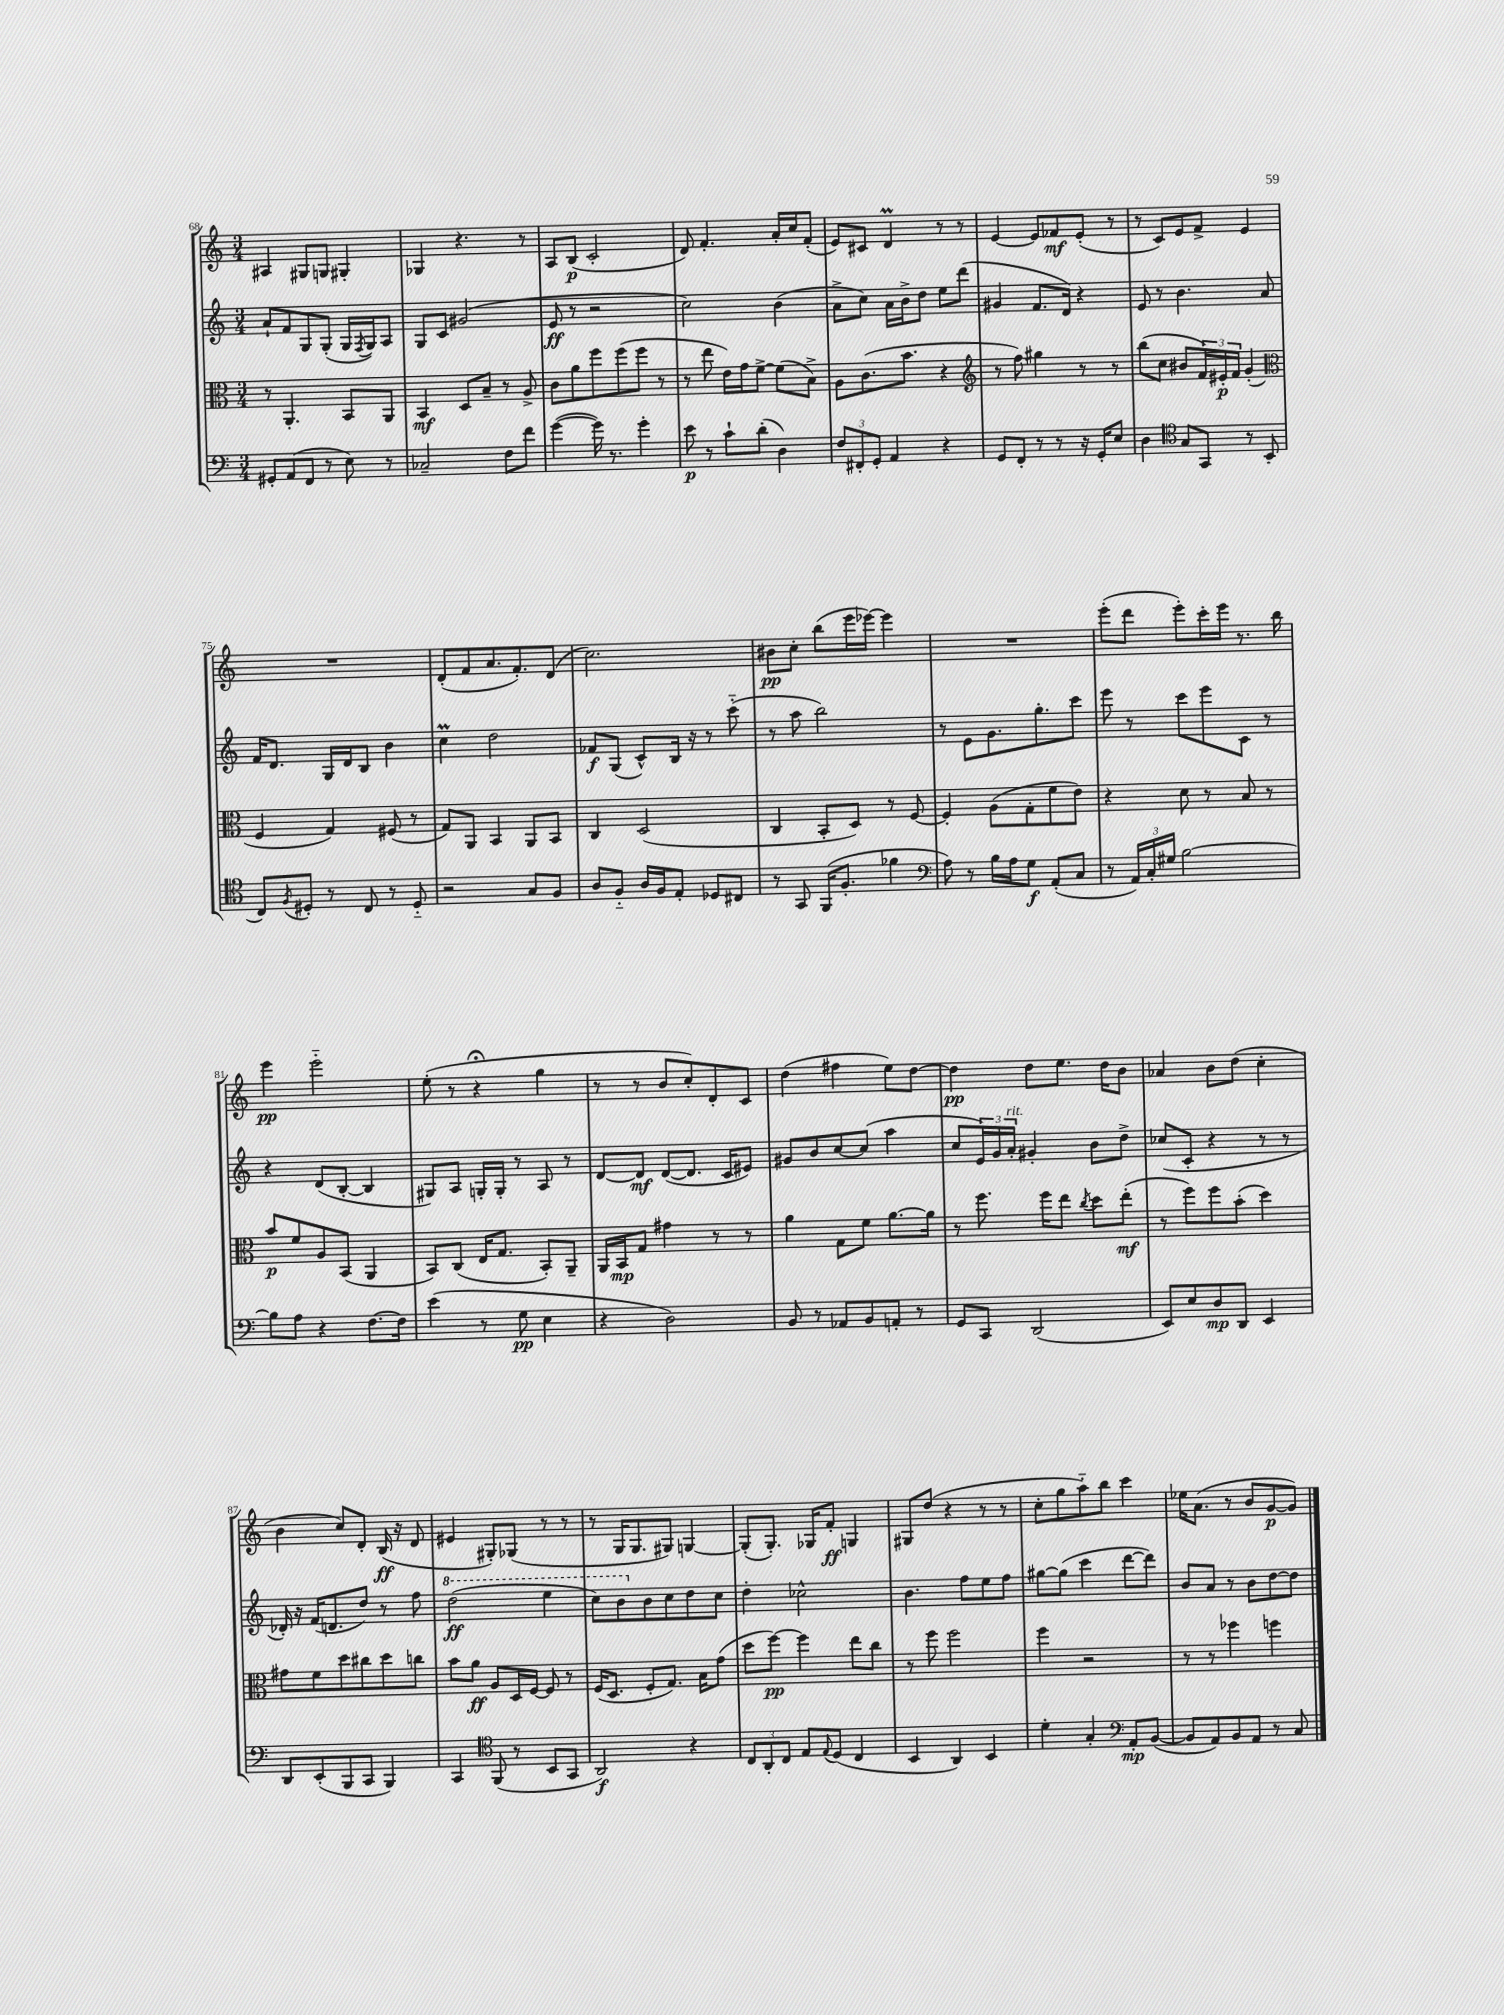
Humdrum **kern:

**kern	**kern	**kern	**kern
*staff4	*staff3	*staff2	*staff1
*clefF4	*clefC3	*clefG2	*clefG2
*k[]	*k[]	*k[]	*k[]
*M3/4	*M3/4	*M3/4	*M3/4
8GG#'/L	8r	8a`/L	4A#/
(8AA/	4.AA'/	8f/	.
8FF/J	.	8G/	8G#/L
8r	.	(8G'/J	8G/J
8E\)	8BB/L	16G/LL	4G#'/
.	.	8qF/	.
.	.	16G/J)	.
8r	8AA/J	8A/J	.
=	=	=	=
2C-~/	4BB/	8G/L	4G-/
.	.	8c/J	.
.	8D/L	(2g#/	4.r
.	8B~/J	.	.
8F\L	8r	.	.
8f\J	8A^/	.	8r
=	=	=	=
([4g\	8c\L	8e/	8A/L
.	8a\	8r	(8B/J
16g\])	8ff\	2r	2c'/
8.r	.	.	.
.	(8ff\	.	.
4g'\	8ff\J	.	.
.	8r	.	.
=	=	=	=
8e\	8r	2cc\)	8d/)
8r	8ee\	.	4.f'/
8c`\L	16e\LL)	.	.
.	16g\J	.	.
(8d'\J	[8f^\J	.	.
4D\)	(8f\]L	(4b\	16a'/LL
.	.	.	16cc/J
.	8B^\J)	.	(8f'/J
=	=	=	=
12F/L	8A\L	8a^\L	8e/L)
12FF#'/	.	.	.
.	(8.c\	8cc\J)	8c#/J
12GG'/J	.	.	.
4AA/	.	16a\LL	4d/
.	8.b\J	16b^\J	.
.	.	8dd\J	.
4r	4r	8ee\L	8r
.	.	(8ddd\J	8r
=	=	=	=
*	*clefG2	*	*
8GG/L	8r	4g#/	[4e/
8FF'/J	8ff\)	.	.
8r	4gg#\	8.f/L	8e/]L
8r	.	.	8f-/
.	.	16d/Jk)	.
16r	8r	4r	(8e'/J
16GG'/LK	.	.	.
8E/J	8r	.	8r
=	=	=	=
4D\	(8bb\L	8e/	8r
.	8cc\J	8r	8c/L)
*clefC4	*	*	*
8G/L	8b#/L	4.b\	8e/
8GG/J	24f/L)	.	8f^/J
.	24e#'/	.	.
.	24f/JJ	.	.
8r	(4g'/	.	4e/
(8BB/	.	8a/	.
=	=	=	=
*	*clefC3	*	*
8C/L)	4F/	16f/LK	2.r
.	.	8.d/J	.
8qF/	.	.	.
8D#'/J	.	.	.
8r	4G/)	16G/LL	.
.	.	16d/J	.
8C/	.	8B/J	.
8r	(8F#/	4b\	.
8D#'~/	8r	.	.
=	=	=	=
2r	8G/L)	4cc\	(8d'/L
.	8AA/J	.	8f/
.	4BB/	2dd\	8.a/
.	.	.	8.f'/)
8G/L	8AA/L	.	.
8F/J	8BB/J	.	(8d/J
=	=	=	=
8A/L	4C/	8f-/L	2.cc\)
8F'~/J	.	(8G/J	.
16A/LL	(2D/	8c^^/L)	.
16F/J	.	.	.
8E'/J	.	16B/Jk	.
.	.	16r	.
8D-/L	.	8r	.
8C#/J	.	(8ccc'~\	.
=	=	=	=
8r	4C/	8r	8b#\L
8GG/	.	8aa\	8cc'\J
(16FF/LK	8BB'/L	2bb\)	(8bb\L
8.F'/J	.	.	.
.	8D/J)	.	16eee\L
.	.	.	[16eee-\JJ)
4f-\	8r	.	4eee-\]
.	[8F/	.	.
=	=	=	=
*clefF4	*	*	*
8A\)	4F'/]	8r	2.r
8r	.	8e\L	.
16B\LL	(8A\L	8.g\	.
16A\J	.	.	.
8G\J	8G'\	.	.
.	.	8.gg'\	.
(8AA'/L	8f\	.	.
8C/J	8e\J)	8ccc\J	.
=	=	=	=
8r	4r	8eee\	(8eee'\L
24AA/LL)	.	8r	8ddd\J
24C'/	.	.	.
24G#/JJ	.	.	.
[2B\	8d\	8ccc\L	8eee'\L)
.	8r	8eee\	16ccc'\L
.	.	.	16eee\JJ
.	8B/	8c\J	8.r
.	8r	8r	.
.	.	.	16bb\
=	=	=	=
8B\]L	8b/L	4r	4eee\
8A\J	8f/	.	.
4r	8A/	(8d/L	2eee'~\
.	(8BB/J	[8B'/J	.
[8.F\L	4AA/	4B/]	.
16F\]Jk	.	.	.
=	=	=	=
(4e\	8BB/L)	8G#/L)	(8ee'\
.	(8C/J	8A/J	8r
8r	16E/LK	16G'/LL	4r;
.	8.G/J	16G'/JJ	.
8G\	.	8r	.
4E\	8BB'/L)	8A/	4gg\
.	8AA~/J	8r	.
=	=	=	=
4r	16AA/LL	[8d/L	8r
.	16BB/J	.	.
.	8G/J	8d/]J	8r
2D\)	4g#\	([8d/L	8b/L
.	.	8.d/]J	8cc'/)
.	8r	.	8d'/
.	.	16c/LK	.
.	8r	8e#/J)	8c/J
=	=	=	=
8BB/	4a\	8g#/L	(4dd\
8r	.	8b/	.
8AA-/L	8G\L	[8cc/	4ff#\
8BB/	8f\J	(8cc/]J	.
8AA'/J	[8.a\L	4aa\	8ee\L)
8r	.	.	[8dd\J
.	16a\]Jk	.	.
=	=	=	=
8GG/L	8r	8cc/L	4dd\]
8CC/J	8.ff\	24e/L)	.
.	.	24g/	.
.	.	24a'/JJ	.
(2DD/	.	4g#'/	8dd\L
.	16ff\LK	.	.
.	8ee\J	.	8.ee\J
.	8qcc/	.	.
.	8dd\L	8b\L	.
.	.	.	16dd\LK
.	(8ee'\J	8dd^\J	8b\J
=	=	=	=
8EE/L)	8r	(8cc-/L	4a-/
8E/	8ff\L)	8c'/J	.
8D/	8ff\	4r	8b\L
8DD/J	(8b'\J	.	(8dd\J
4EE/	4dd\)	8r	4cc'\
.	.	8r	.
=	=	=	=
8DD/L	8g#\L	16d-'/)	4b\
.	.	16r	.
(8EE'/	8f\	(16f/LK	.
.	.	8.d/	.
8BBB/	8dd\	.	8cc/L)
8CC/J	8cc#\	8dd/J)	8d'/J
4BBB/)	8dd\	8r	(16B/
.	.	.	16r
.	8cc\J	8ff\	8d/
=	=	=	=
4CC/	8b\L	(2ddd\	4e#/
.	8a\J	.	.
*clefC4	*	*	*
(8FF/	8A/L	.	8G#'/L)
8r	16D/L	.	(8G-/J
.	[16F/JJ	.	.
8BB/L	8F/]	4eee\	8r
8GG/J	8r	.	8r
=	=	=	=
2AA/)	(16F/LK	8ccc\L)	8r
.	8.D/J	.	.
.	.	8bb\	16G/LK
.	.	.	8.G/
.	8F'/L	8b\	.
.	8.G/J)	8cc\	8G#/J)
4r	.	8dd\	[4G/
.	16B\LK	.	.
.	(8g\J	8cc\J	.
=	=	=	=
12C/L	8dd\L	4dd'\	(8G'/]L
12AA'/	.	.	.
.	[8ff\J)	.	8.G'/J)
12C/J	.	.	.
8E/L	4ff\]	2cc-^^\	.
.	.	.	16G-/LK
8qqE/	.	.	.
(8D/J	.	.	8f'/J
4C/	8ee\L	.	4G/
.	8cc\J	.	.
=	=	=	=
4BB/	8r	4.b\	8G#/L
.	8ff\	.	(8dd/J
4AA/)	2ff\	.	4r
.	.	8ff\L	.
4BB/	.	8ee\	8r
.	.	8ff\J	8r
=	=	=	=
4d'\	4ff\	[8gg#\L	8cc'\L
.	.	(8gg#\]J	8gg\
4G'/	2r	4ccc\	8aa'~\)
.	.	.	8bb\J
*clefF4	*	*	*
8AA'/L	.	[8ddd\L	4ccc\
([8BB/J	.	8ddd\]J)	.
=	=	=	=
8BB/]L	8r	8b/L	16ee-\LK
.	.	.	(8.a\J
8AA/)	8r	8a/J	.
8BB/	4ff-\	8r	8r
8AA/J	.	8b\L	8b/L
8r	4ff\	[8dd\	[8g/
8C/	.	8dd\]J	8g/]J)
==	==	==	==
*-	*-	*-	*-
